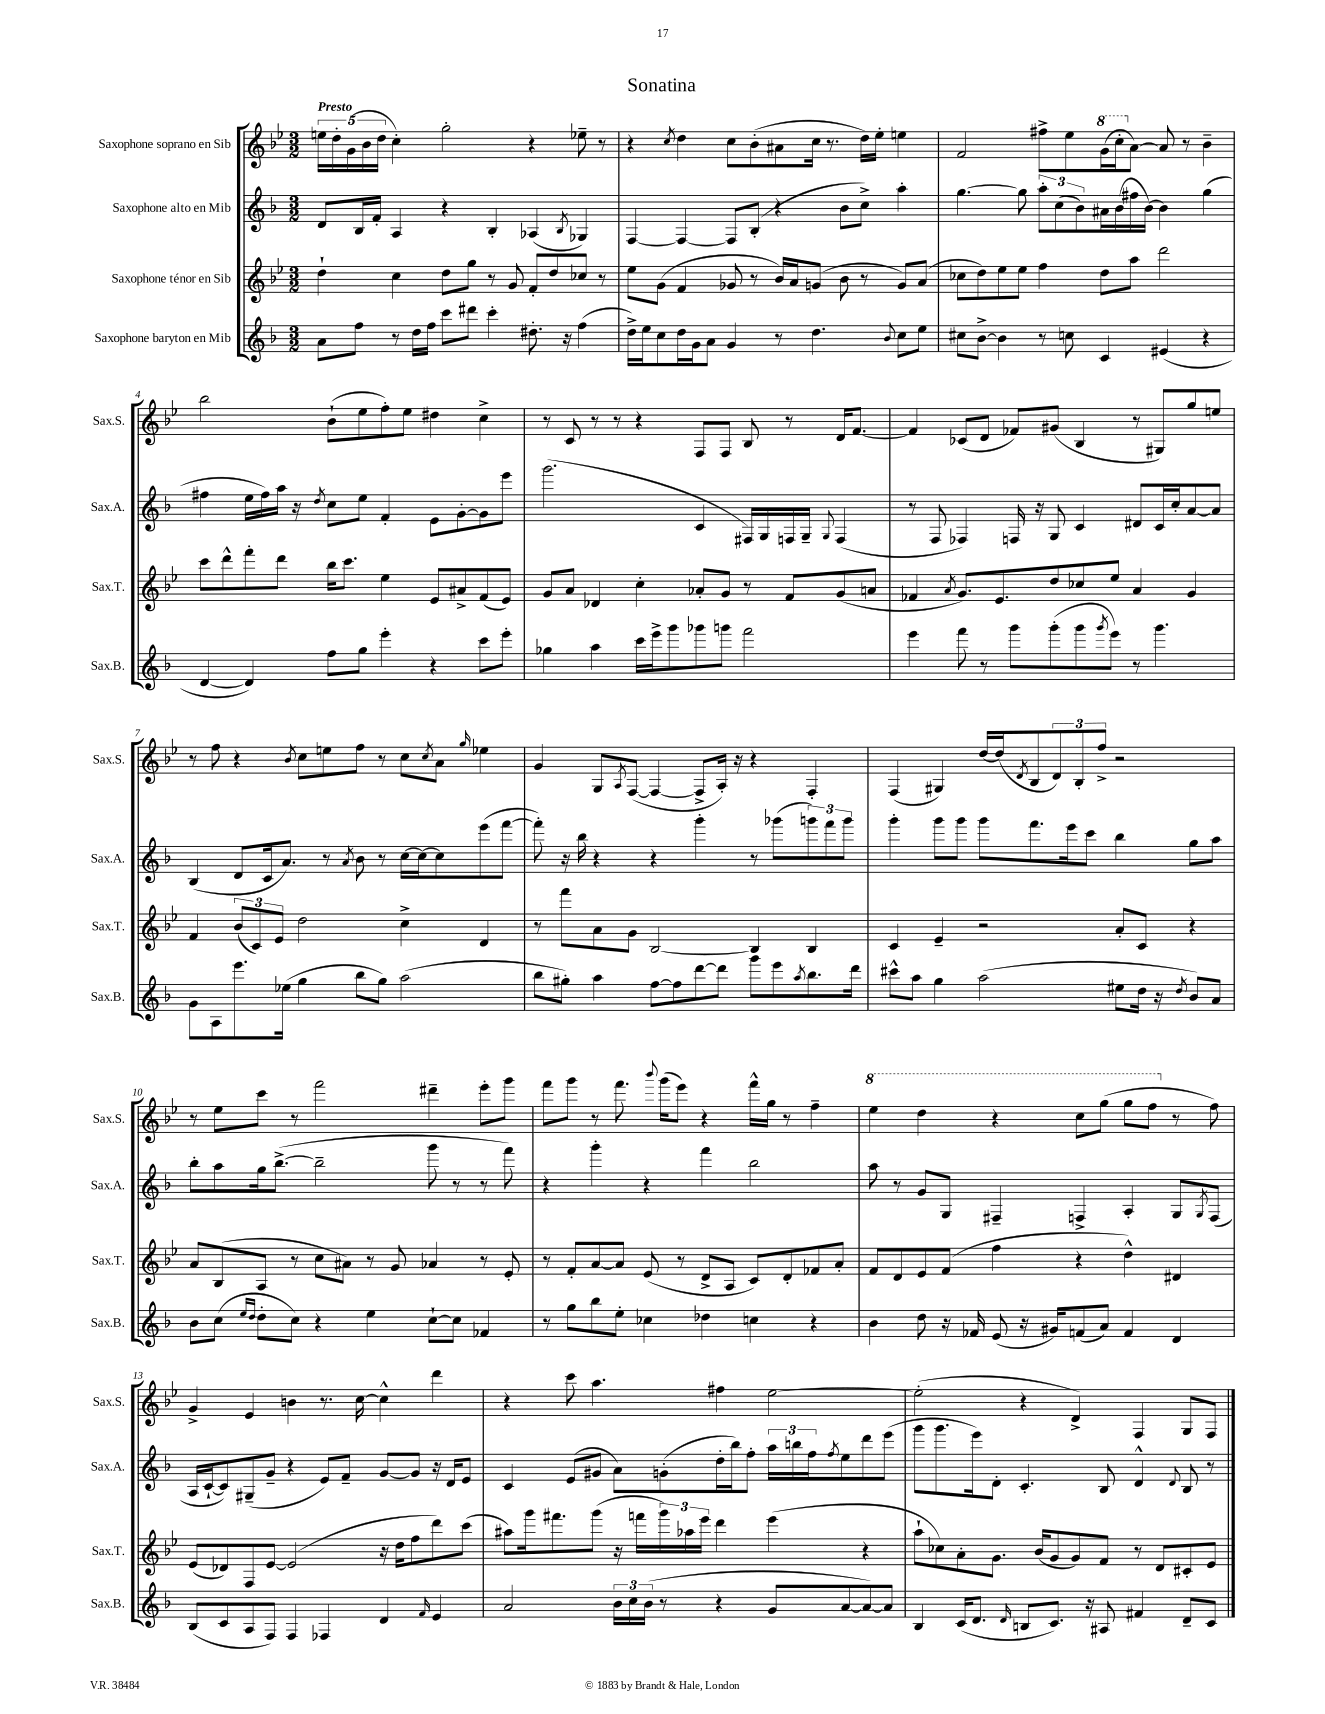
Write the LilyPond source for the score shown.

\header { title = "Sonatina" }
<<
\new StaffGroup <<
\new Staff = "s0" \with { instrumentName = "Saxophone soprano en Sib" shortInstrumentName = "Sax.S." } {
    \clef treble \key bes \major \numericTimeSignature \time 3/2 \tempo "Presto"
    \tuplet 5/4 { e''16 d''16-. g'16( bes'16 d''16 } c''4-.) g''2-. r4 ees''8-- r8 |
    r4 \acciaccatura { c''8 } d''4 c''8 bes'8-.( ais'8 c''16 r8. d''16) ees''16-. e''4 |
    f'2 fis''8-> ees''8 \ottava #1 g''16( c'''16-. \ottava #0 a'8~) a'8 r8 bes'4-- |
    bes''2 bes'8-!( ees''8 f''8-.) ees''8 dis''4 c''4-> |
    r8 c'8 r8 r8 r4 f8 f8 bes8 r8 d'16 f'8.~ |
    f'4 ces'8( d'8 fes'8) gis'8( bes4 r8 gis8) g''8 e''8 |
    r8 f''8 r4 \acciaccatura { bes'8 } c''8 e''8 f''8 r8 c''8 \acciaccatura { c''8 } a'8 \grace { g''16 } ees''4 |
    g'4 g8 \acciaccatura { a8 } f8~( f4~ f8-> a16-.) r16 r4 f4-. |
    f4( gis4) d''16~ d''16( \acciaccatura { d'8 } bes8 \tuplet 3/2 { d'8) bes8-. f''8-> } r2 |
    r8 ees''8 c'''8 r8 f'''2 dis'''4-- ees'''8-. g'''8 |
    f'''8 g'''8 r8 f'''8. \appoggiatura { bes'''8 } g'''16( ees'''8) r4 f'''16-^ g''16 r8 f''4-- |
    \ottava #1 ees'''4 d'''4 r4 c'''8 g'''8( g'''8 f'''8 \ottava #0 r8 f''8) |
    g'4-> ees'4 b'4 r8. c''16~ c''4-^ d'''4 |
    r4 c'''8 a''4. fis''4 ees''2~ |
    ees''2-.( r4 d'4->) f4 g8 f8 \bar "|." |
}
\new Staff = "s1" \with { instrumentName = "Saxophone alto en Mib" shortInstrumentName = "Sax.A." } {
    \clef treble \key f \major \numericTimeSignature \time 3/2
    d'8 bes16 f'16-. a4 r4 bes4-. aes4( \acciaccatura { bes8 } ges4) |
    f4~ f4~ f8 bes8-.( r4 bes'8 c''8->) a''4-. |
    g''4.~ g''8 \tuplet 3/2 { a''8-. c''8( bes'8) } ais'16 bes'16( fis''16 bes'16~) bes'4 g''4( |
    fis''4 e''16 fis''16) a''16 r16 \acciaccatura { d''8 } c''8 e''8 f'4-. e'8 g'8~-. g'8 e'''8 |
    g'''2.( c'4 fis16) g16 f16 g16-- \appoggiatura { g8 } f4( |
    r8 f8 fes4) f16 r16 g8 c'4 dis'8 c'16 c''16-. a'8~ a'8 |
    bes4( d'8 c'16 a'8.) r8 \acciaccatura { a'8 } bes'8 r8 c''16~ c''16~ c''8 e'''8( f'''8~ |
    f'''8-.) r16 bes''16 r4 r4 g'''4-. r8 ges'''8( \tuplet 3/2 { g'''8) f'''8 g'''8 } |
    g'''4-. g'''8 g'''8 g'''8 f'''8. e'''16 c'''8 bes''4 g''8 a''8 |
    bes''8-. a''8 g''16 bes''8.~->( bes''2-- g'''8 r8 r8 f'''8) |
    r4 g'''4-. r4 f'''4 bes''2 |
    a''8 r8 g'8 g8 fis4-- f4-> a4-. g8 \acciaccatura { g8 } f8( |
    a16 c'16~-! c'8) gis8--( g'8-- r4 e'8) f'8-- g'8~ g'8 r16 d'16 e'8 |
    c'4 e'8( gis'8 a'8) g'8-.( d''16-. bes''16) f''8-. \tuplet 3/2 { a''16 b''16 f''16 } \acciaccatura { f''8 } e''8 d'''8 e'''8( |
    g'''8 g'''8. e'''16) d'8-. c'4.-. bes8 d'4-^ \appoggiatura { d'8 } bes8 r8 \bar "|." |
}
\new Staff = "s2" \with { instrumentName = "Saxophone ténor en Sib" shortInstrumentName = "Sax.T." } {
    \clef treble \key bes \major \numericTimeSignature \time 3/2
    d''4-! c''4 d''8 g''8 r8 g'8 f'8-. d''8 ces''8 r8 |
    ees''8 g'8( f'4 ges'8 r8 bes'16) a'16 g'8( bes'8 r8 g'8) a'8( |
    ces''8 d''8) ees''8 ees''8 f''4 d''8 a''8 d'''2 |
    c'''8 d'''8-^ f'''8-. d'''8 bes''16 c'''8. ees''4 ees'8 ais'8-> f'8( ees'8) |
    g'8 a'8 des'4 c''4-. aes'8-. g'8 r8 f'8 g'8( a'8 |
    fes'4 \acciaccatura { a'8 } g'8.) ees'8. d''8 ces''8 ees''8 a'4 g'4 |
    f'4 \tuplet 3/2 { bes'8( c'8) ees'8 } d''2 c''4-> d'4 |
    r8 f'''8 a'8 g'8 bes2~ bes4 bes4 |
    c'4 ees'4-- r2 a'8-. c'8 r4 |
    a'8 bes8( a8 r8 c''8 ais'8) r8 g'8 aes'4 r8 ees'8-. |
    r8 f'8-. a'8~ a'8 ees'8( r8 d'8-> a8 c'8) d'8-. fes'8 a'8-. |
    f'8 d'8 ees'8 f'8( f''4 r4 d''4-^) dis'4 |
    ees'8( des'8) f8 ees'8~ ees'2( r16 d''16 f''8 d'''8) c'''8( |
    ais''8) g'''16 fis'''8. g'''8( r16 f'''16 \tuplet 3/2 { g'''16) aes''16 ees'''16 } d'''4 ees'''4( r4 |
    a''8-! ces''8) a'8-. g'8. bes'16( g'8 g'8) f'8 r8 d'8 cis'8-. ees'8 \bar "|." |
}
\new Staff = "s3" \with { instrumentName = "Saxophone baryton en Mib" shortInstrumentName = "Sax.B." } {
    \clef treble \key f \major \numericTimeSignature \time 3/2
    a'8 f''8 r8 d''16 f''16 c'''8 dis'''8 c'''4-. dis''8.-. r16 f''4( |
    d''16->) e''16 c''8 d''16 g'16 a'8 g'4 r8 d''4. \appoggiatura { bes'8 } c''8 e''8 |
    cis''8 bes'8~-> bes'4 r8 c''8 c'4 eis'4( r4 |
    d'4~ d'4) f''8 g''8 e'''4-. r4 c'''8 e'''8-. |
    ges''4 a''4 c'''16 e'''16-> g'''8 ges'''8 g'''8 f'''2 |
    e'''4 f'''8 r8 g'''8 g'''8-.( g'''8 \acciaccatura { g'''8 } e'''8) r8 g'''4. |
    g'8 a8 e'''8. ees''16( g''4 bes''8 g''8) a''2( |
    bes''8 gis''8-.) a''4 f''8~ f''8 d'''8~ d'''8 g'''8 e'''8 \acciaccatura { a''8 } bes''8. d'''16 |
    cis'''8-^ a''8 g''4 a''2( eis''8 d''16 r16 \acciaccatura { d''8 } bes'8) a'8 |
    bes'8 c''8( \grace { e''16 d''16 } d''8-. c''8) r4 e''4 c''8~-! c''8 fes'4 |
    r8 g''8 bes''8 e''8-. ces''4 des''4 c''4 r4 |
    bes'4 d''8 r16 fes'16 e'8( r16 gis'16) f'8( a'8) f'4 d'4 |
    bes8( c'8 a8 f8) f4 fes4 d'4 \grace { f'16 } e'4 |
    a'2 \tuplet 3/2 { bes'16 c''16 bes'16( } r8 r4 g'8 a'8~ a'8~) a'8 |
    bes4 c'16( d'8. \grace { d'16 } b8 c'8.) r16 ais8 fis'4 d'8-- c'8 \bar "|." |
}
>>
>>
